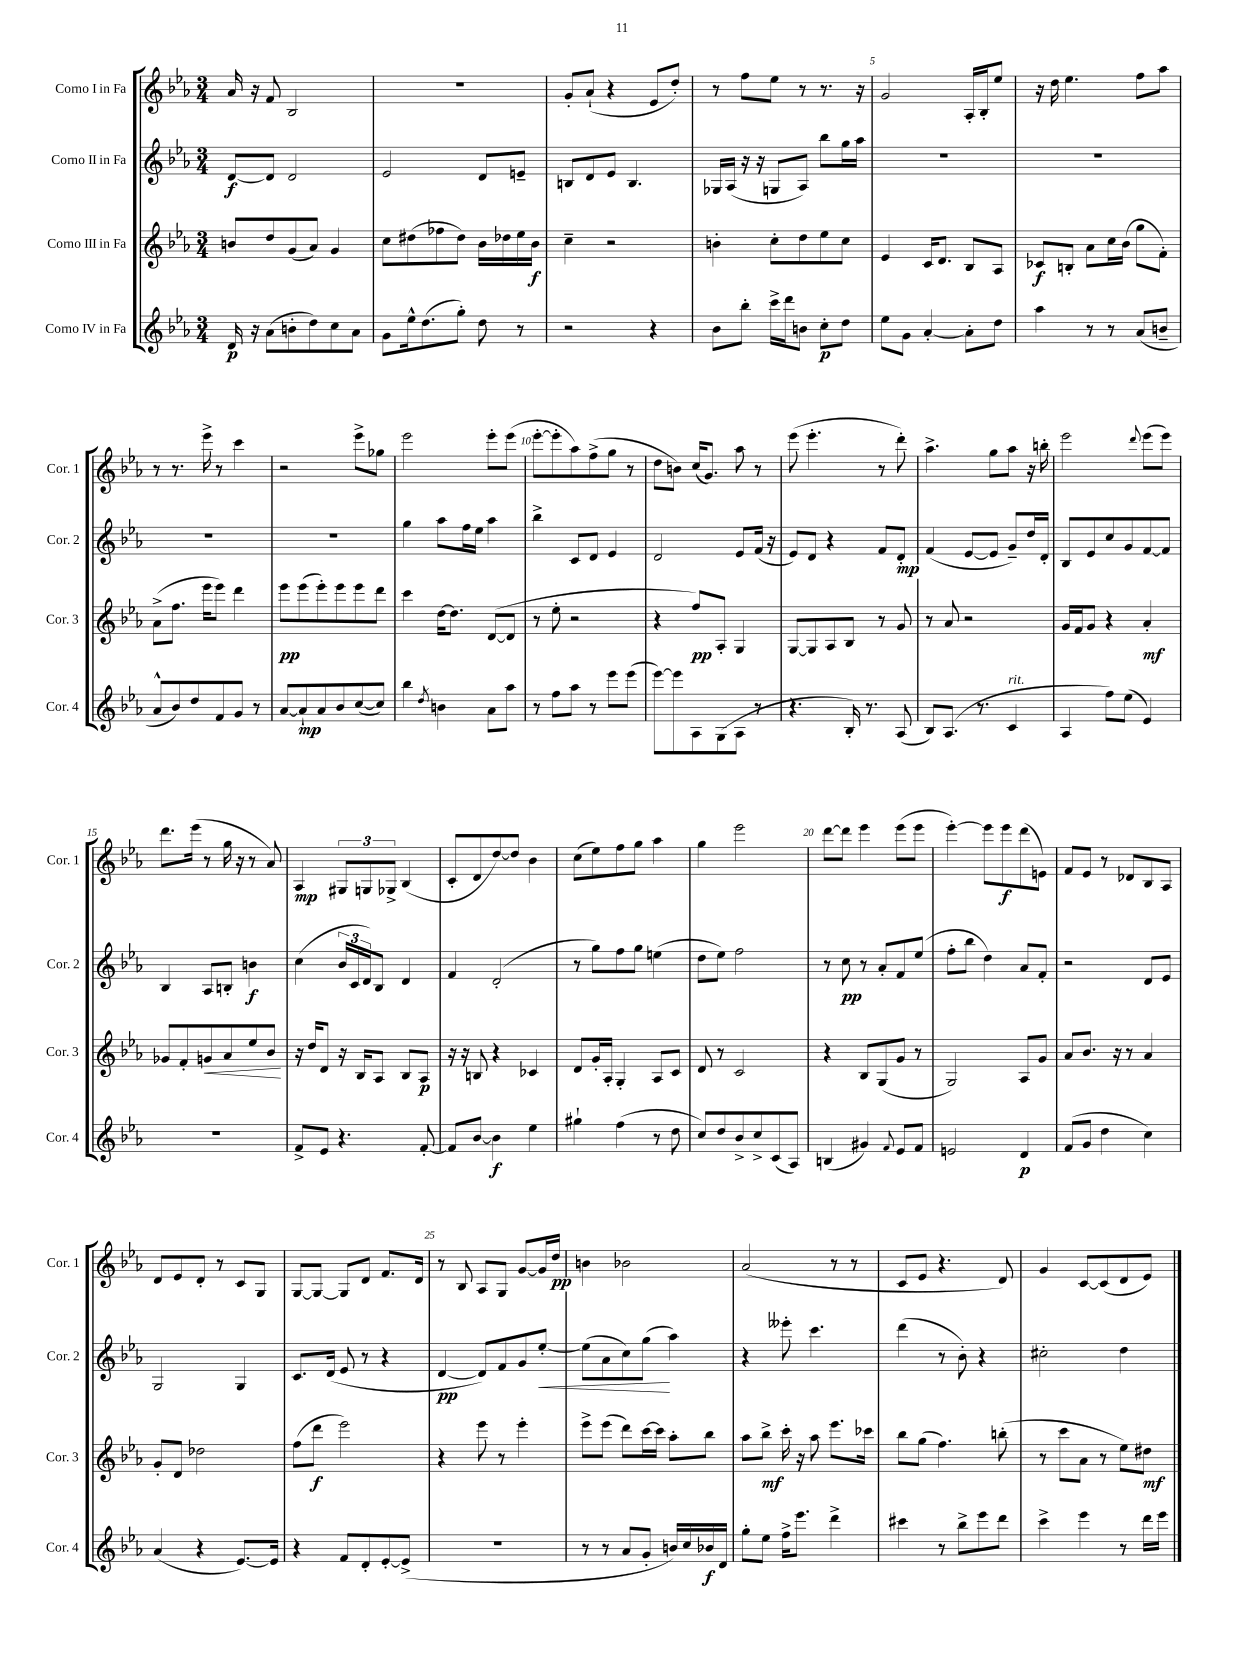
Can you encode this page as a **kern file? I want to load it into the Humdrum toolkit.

**kern	**kern	**kern	**kern
*staff4	*staff3	*staff2	*staff1
*clefG2	*clefG2	*clefG2	*clefG2
*k[b-e-a-]	*k[b-e-a-]	*k[b-e-a-]	*k[b-e-a-]
*M3/4	*M3/4	*M3/4	*M3/4
16d	8b	[8d	16a-
16r	.	.	16r
(8a-	8dd	8d]	8f
8b'	(8g	2d	2B-
8dd)	8a-)	.	.
8cc	4g	.	.
8a-	.	.	.
=	=	=	=
8g	8cc	2e-	2.r
16ee-^^	(8dd#	.	.
(8.dd	.	.	.
.	8ff-	.	.
8gg')	8dd#)	.	.
8dd	16b-	8d	.
.	16dd-	.	.
8r	16ee-	8e~	.
.	16b-	.	.
=	=	=	=
2r	4cc~	8B	8g'
.	.	8d	(8a-`
.	2r	8e-	4r
.	.	4.B	.
4r	.	.	8e-
.	.	.	8dd')
=	=	=	=
8b-	4b'	16G-	8r
.	.	(16A-	.
8bb-'	.	16r	8ff
.	.	16r	.
16ccc^	8cc'	8G	8ee-
16ddd	.	.	.
8b	8dd	8A-)	8r
8cc'	8ee-	8bb-	8.r
8dd	8cc	16gg	.
.	.	16aa-	16r
=	=	=	=
8ee-	4e-	2.r	2g
8g	.	.	.
[4a-'	16c	.	.
.	8.d	.	.
8a-']	8B-	.	16A-'
.	.	.	16B-'
8dd	8A-	.	8ee-
=	=	=	=
4aa-	8c-	2.r	16r
.	.	.	16dd
.	8B'	.	4.ee-
8r	8a-	.	.
8r	16cc	.	.
.	(16b-	.	.
(8a-	8gg	.	8ff
8b~	8f')	.	8aa-
=	=	=	=
8a-^^	(8a-^	2.r	8r
8b-)	8.ff	.	8.r
8dd	.	.	.
.	16eee-	.	16eee-^
8f	8eee-)	.	8r
8g	4ddd	.	4ccc
8r	.	.	.
=	=	=	=
[8a-	8eee-	2.r	2r
8a-`]	(8eee-	.	.
8a-	8eee-')	.	.
8b-	8eee-	.	.
([8cc	8eee-	.	8eee-^
8cc])	8ddd	.	8gg-
=	=	=	=
4bb-	4ccc	4gg	2eee-
8qdd	.	.	.
4b	[16dd	8aa-	.
.	8.dd]	.	.
.	.	16ff	.
.	.	16ee-	.
8a-	([8d	4aa-	8eee-'
8aa-	8d]	.	(8eee-
=	=	=	=
8r	8r	4bb-^	[8eee-'
8ff	8ee-'	.	8eee-']
8aa-	2r	8c	8aa-)
8r	.	8d	(8ff^
8eee-	.	4e-	8gg
(8eee-	.	.	8r
=	=	=	=
[8eee-)	4r	2d	8dd
8eee-]	.	.	8b)
8A-	8ff)	.	(16cc
.	.	.	8.g)
(8G	8A-'	.	.
8A-	4G	8e-	8aa-
8r	.	(16f	8r
.	.	16r	.
=	=	=	=
4.r	[8G	8e-)	(8eee-
.	8G]	8d	4.eee-'
.	8A-	4r	.
16B-')	8B-	.	.
8.r	.	.	.
.	8r	8f	8r
(8A-	8g	8d'	8ddd')
=	=	=	=
8B-)	8r	(4f	4.aa-^
(8.A-	8a-	.	.
.	2r	[8e-	.
8.r	.	.	.
.	.	8e-]	8gg
4c	.	8g~)	8aa-
.	.	16dd	16r
.	.	16d'	16bb'
=	=	=	=
4A-	16g	8B-	2eee-
.	16f	.	.
.	8g	8e-	.
8ff)	4r	8cc	.
(8ee-	.	8g	.
.	.	.	8qqddd
4e-)	4a-'	[8f	(8eee-
.	.	8f]	8eee-)
=	=	=	=
2.r	8g-	4B-	8.ddd
.	8f'	.	.
.	.	.	(16eee-
.	8g	8A-	8r
.	8a-	8B'	16gg
.	.	.	16r
.	8ee-	4b	8r
.	8b-	.	8a-)
=	=	=	=
8f^	16r	(4cc	4A-
.	16dd	.	.
8e-	8d	.	.
4.r	16r	24b-	12G#
.	.	24c	.
.	16B-	.	.
.	.	24d)	12G
.	8A-	8B-	.
.	.	.	12G-^
.	8B-	4d	(4B-
[8f'	8A-	.	.
=	=	=	=
8f]	16r	4f	8c'
.	16r	.	.
[8b-	8B	.	8d
4b-]	4r	(2d'	[8dd)
.	.	.	8dd]
4ee-	4c-	.	4b-
=	=	=	=
4gg#`	8d	8r	(8cc
.	16g'	8gg)	8ee-)
.	16A-'	.	.
(4ff	4G'	8ff	8ff
.	.	8gg	8gg
8r	8A-	(4ee	4aa-
8dd	8c	.	.
=	=	=	=
8cc)	8d	8dd	4gg
8dd	8r	8ee-)	.
8b-^	2c	2ff	2eee-
8cc^	.	.	.
(8c	.	.	.
8A-)	.	.	.
=	=	=	=
(4B	4r	8r	[8ddd
.	.	8cc	8ddd]
4g#)	8B-	8r	4eee-
.	(8G	8a-'	.
8qqf	.	.	.
8e-	8g	8f	(8eee-
8f	8r	(8ee-	8eee-
=	=	=	=
2e	2G)	8ff'	[4eee-')
.	.	8bb-	.
.	.	4dd)	8eee-]
.	.	.	8eee-
4d	8A-	8a-	(8ddd
.	8g	8f'	8e)
=	=	=	=
(8f	8a-	2r	8f
8g	8.b-	.	8e-
4dd	.	.	8r
.	16r	.	.
.	8r	.	8d-
4cc)	4a-	8d	8B-
.	.	8e-	8A-
=	=	=	=
(4a-	8g'	2G	8d
.	8d	.	8e-
4r	2dd-	.	8d'
.	.	.	8r
[8.e-)	.	4G	8c
.	.	.	8G
16e-]	.	.	.
=	=	=	=
4r	(8ff	8.c	[8G
.	8ddd	.	8G_
.	.	(16d	.
8f	2eee-)	8e-	8G]
8d'	.	8r	8d
[8e-'	.	4r	8.f
(8e-^]	.	.	.
.	.	.	16d
=	=	=	=
2.r	4r	[4d	8r
.	.	.	8B-
.	8eee-	8d])	8A-
.	8r	8f	8G
.	4eee-'	8g	[8g
.	.	[8ee-'	16g]
.	.	.	16dd
=	=	=	=
8r	8eee-^	(8ee-]	4b
8r	(8eee-	8a-	.
8a-	8ddd)	8cc)	2b-
8g'	[16ccc	(8gg	.
.	16ccc]	.	.
16b)	8aa-'	4aa-)	.
16cc	.	.	.
16b-	8bb-	.	.
16d	.	.	.
=	=	=	=
8gg'	8aa-	4r	(2a-
8ee-	8bb-^	.	.
16ff^	16ccc'	8eee--'	.
8.eee-	16r	.	.
.	8aa-	4.ccc	.
4ddd^	8.eee-	.	8r
.	.	.	8r
.	16ccc-	.	.
=	=	=	=
4ccc#	8bb-	(4ddd	8c
.	(8gg	.	8e-
8r	4.ff)	8r	4.r
8bb-^	.	8b-')	.
8eee-	.	4r	.
8ddd	(8bb'	.	8d)
=	=	=	=
4ccc^	8r	2cc#'	4g
.	8ccc	.	.
4eee-	8a-	.	[8c
.	8r	.	(8c]
8r	8ee-)	4dd	8d
16ddd	8dd#	.	8e-)
16eee-	.	.	.
==	==	==	==
*-	*-	*-	*-
